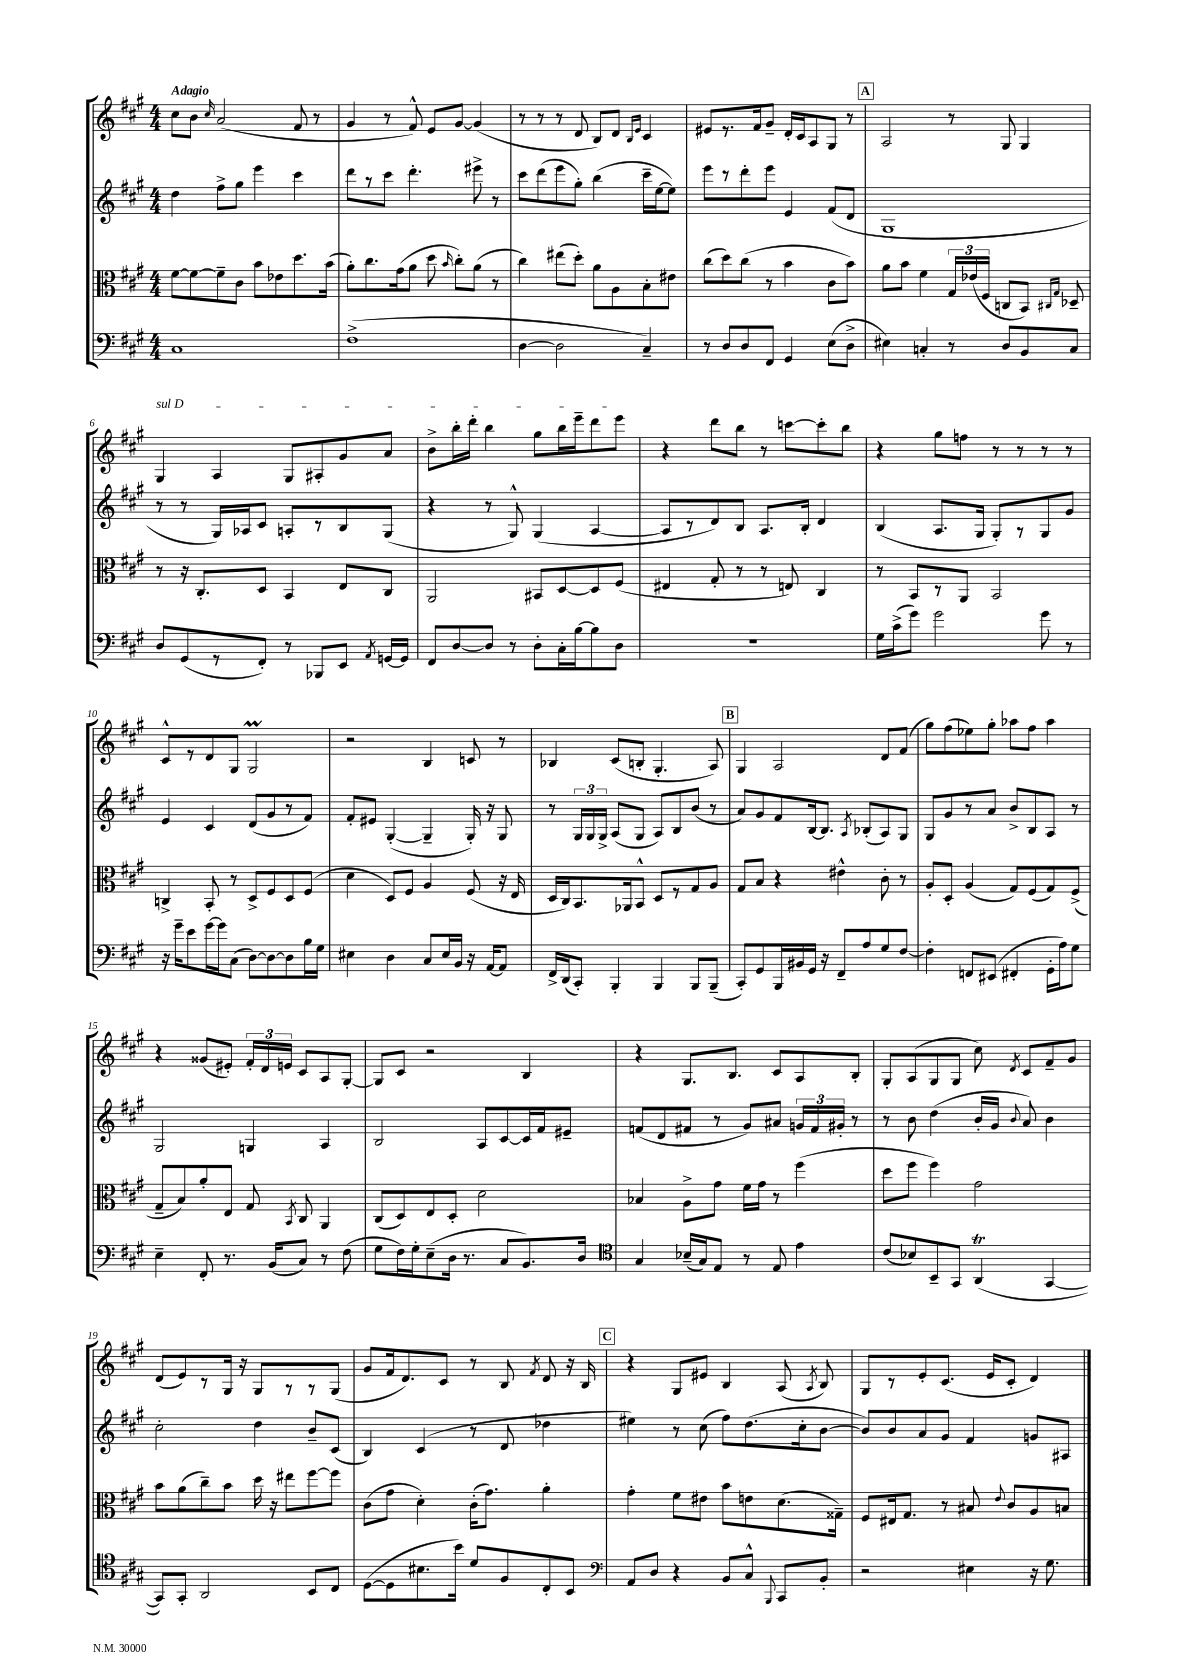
<<
\new StaffGroup <<
\new Staff = "s0" {
    \clef treble \key a \major \numericTimeSignature \time 4/4 \tempo "Adagio"
    \autoBeamOff cis''8[ b'8] \grace { cis''16 } a'2( fis'8 r8 |
    gis'4 r8 fis'8-^) e'8[ gis'8]~ gis'4( |
    r8 r8 r8 d'8 b8[) d'8] \grace { b16[ e'16] } cis'4 |
    eis'8[ r8. fis'16 gis'8]-- d'16[-. cis'16 a8 gis8] r8 |
    \mark \markup { \box "A" } a2 r8 gis8 gis4 |
    \once \override TextSpanner.bound-details.left.text = \markup { \italic "sul D" } gis4\startTextSpan a4 gis8[ ais8-. gis'8 a'8] |
    b'8[-> b''16-. d'''16]-. b''4 gis''8[ b''16 e'''16-- d'''8 e'''8]\stopTextSpan |
    r4 d'''8[ b''8] r8 c'''8[~ c'''8-. b''8] |
    r4 gis''8[ f''8] r8 r8 r8 r8 |
    cis'8[-^ r8 d'8 gis8] gis2\prall |
    r2 b4 c'8 r8 |
    bes4 cis'8[( b8]-. gis4.-. a8) |
    \mark \markup { \box "B" } gis4 a2 d'8[ fis'8]( |
    gis''8[) fis''8( ees''8) gis''8]-. aes''8[ fis''8] aes''4 |
    r4 gisis'8[( eis'8]-.) \tuplet 3/2 { fis'16[-. d'16 e'16] } cis'8[ a8 gis8]~-. |
    gis8[ cis'8] r2 b4 |
    r4 gis8.[ b8.] cis'8[ a8 b8]-. |
    gis8[-. a8( gis8 gis8] cis''8) \acciaccatura { d'8 } cis'8[ fis'8-- gis'8] |
    d'8[( e'8) r8 gis16] r16 gis8[ r8 r8 gis8]( |
    gis'8[ fis'16 d'8.) cis'8] r8 b8 \acciaccatura { fis'8 } d'8 r16 b16 |
    \mark \markup { \box "C" } r4 gis8[ eis'8] b4 a8( \acciaccatura { a8 } b8) |
    gis8[ r8 e'8-. cis'8.]( e'16[ cis'8]-. d'4) \bar "|." |
}
\new Staff = "s1" {
    \clef treble \key a \major \numericTimeSignature \time 4/4
    \autoBeamOff d''4 fis''8[-> gis''8] e'''4 cis'''4 |
    d'''8[ r8 cis'''8] d'''4.-. eis'''8-> r8 |
    cis'''8[ d'''8( e'''8 gis''8]-.) b''4( cis'''16[-- e''16~ e''8]) |
    e'''8[ r8 d'''8-. e'''8] e'4 fis'8[( d'8] |
    \mark \markup { \box "A" } gis1 |
    r8 r8 gis16[) aes16 cis'8] a8[-. r8 b8 gis8]( |
    r4 r8 gis8-^) gis4( a4~ |
    a8[ r8 d'8) b8] a8.[ b16]-. d'4 |
    b4( a8.[ gis16] gis8[-.) r8 gis8 gis'8] |
    e'4 cis'4 d'8[( gis'8 r8 fis'8]) |
    fis'8[-. eis'8] gis4~-.( gis4-- gis16-.) r16 gis8 |
    r8 \tuplet 3/2 { gis16[ gis16 gis16]-> } a8[( gis8] a8[) b8 b'8]( r8 |
    \mark \markup { \box "B" } a'8[) gis'8 fis'8 b16~ b8.] \acciaccatura { a8 } bes8[-.( a8) gis8] |
    gis8[ gis'8 r8 a'8] b'8[-> b8 a8] r8 |
    gis2 g4 a4 |
    b2 a8[ cis'8~ cis'16 fis'16 eis'8]-- |
    f'8[( d'8 fis'8] r8 gis'8[) ais'8] \tuplet 3/2 { g'16[ fis'16 gis'16]-. } r8 |
    r8 b'8 d''4( b'16[-. gis'16] \appoggiatura { b'8 } a'8) b'4 |
    cis''2-. d''4 b'8[-- cis'8]( |
    b4) cis'4( r8 d'8 des''4 |
    \mark \markup { \box "C" } eis''4) r8 cis''8( fis''8[) d''8.( cis''16-. b'8]~ |
    b'8[) b'8 a'8 gis'8] fis'4 g'8[ ais8] \bar "|." |
}
\new Staff = "s2" {
    \clef alto \key a \major \numericTimeSignature \time 4/4
    \autoBeamOff fis'8[~ fis'8~ fis'8-- cis'8] b'8[ ees'8 d''8. b'16]( |
    a'8[-.) cis''8. gis'16( a'8] d''8 \grace { b'16 } cis''8[-.) a'8]( r8 |
    cis''4) eis''8[( d''8]-.) a'8[ a8 b8-. eis'8] |
    cis''8[( d''8) cis''8]( r8 b'4 cis'8[ b'8]) |
    \mark \markup { \box "A" } a'8[ b'8] fis'4 \tuplet 3/2 { gis16[ ees'16( fis16] } c8[ b,8]) \grace { cis16[ gis16] } des8-- |
    r8 r16 cis8.[-. d8] b,4 e8[ cis8] |
    a,2 bis,8[ d8~ d8 fis8]( |
    eis4 gis8-. r8 r8 e8) cis4 |
    r8 b,8[ r8 a,8] b,2 |
    c4-> b,8-. r8 d8[-> fis8 d8 fis8]( |
    d'4 d8[) fis8] a4 fis8( r16 e16 |
    d16[ cis16) b,8. aes,16 b,8]-^ d8[ r8 gis8 a8] |
    \mark \markup { \box "B" } gis8[ b8] r4 eis'4-^ cis'8-. r8 |
    a8[-. d8]-. a4( gis8[) fis8( gis8) fis8]->( |
    gis8[-- b8) a'8-. e8] gis8 \acciaccatura { b,8 } cis8 a,4 |
    cis8[( d8) e8 d8]-. d'2 |
    bes4 a8[-> gis'8] fis'16[ gis'16] r8 fis''4( |
    d''8[ fis''8] fis''4) gis'2 |
    b'8[ a'8( cis''8--) b'8] d''16 r16 eis''8[ fis''8~ fis''8] |
    cis'8[( gis'8] d'4-.) cis'16[-.( gis'8.]) a'4-. |
    \mark \markup { \box "C" } gis'4-. fis'8[ eis'8] b'8[ e'8 d'8.( gisis16]--) |
    fis8[ eis16 gis8.] r8 bis8 \appoggiatura { e'8 } cis'8[ a8 b8] \bar "|." |
}
\new Staff = "s3" {
    \clef bass \key a \major \numericTimeSignature \time 4/4
    \autoBeamOff cis1 |
    fis1->( |
    d4~ d2 cis4--) |
    r8 d8[ d8 fis,8] gis,4 e8[( d8]-> |
    \mark \markup { \box "A" } eis4) c4-. r8 d8[ b,8 c8] |
    d8[ gis,8( r8 fis,8]-.) r8 bes,,8[ e,8] \acciaccatura { a,8 } g,16[~ g,16] |
    fis,8[ d8~ d8] r8 d8[-. cis16-. b16~ b8 d8] |
    R1 |
    gis16[ cis'16->( gis'8]) gis'2 gis'8 r8 |
    r16 gis'16[-- e'8 gis'16~ gis'16 cis8]( d8[~) d8~ d8 b16 gis16] |
    eis4 d4 cis8[ eis16 b,16] r16 a,16[~ a,8] |
    fis,16[-> d,16( cis,8]-.) b,,4-. b,,4 b,,8[ b,,8]--( |
    \mark \markup { \box "B" } cis,8[-.) gis,8 b,,16 bis,16 gis,16] r16 fis,8[-- a8 gis8 fis8]~ |
    fis4-. f,8[ eis,8]( fis,4-. gis,16[-. a16) gis8] |
    e4-- fis,8-. r8. b,16[( cis8]) r8 fis8( |
    gis8[ fis16) gis16-. e8--( d16] r8. cis8[ b,8.) d16] |
    \clef tenor gis4 bes16[--( gis16) e8] r8 e8 e'4 |
    cis'8[( bes8) b,8-- gis,8] a,4\trill( gis,4~ |
    gis,8[) gis,8]-. a,2 b,8[ cis8] |
    d8[~( d8 bis8. b'16]) d'8[ fis8 cis8-. b,8] |
    \mark \markup { \box "C" } \clef bass a,8[ d8] r4 b,8[ cis8]-^ \appoggiatura { b,,8 } cis,8[ b,8]-. |
    r2 eis4 r16 gis8. \bar "|." |
}
>>
>>
